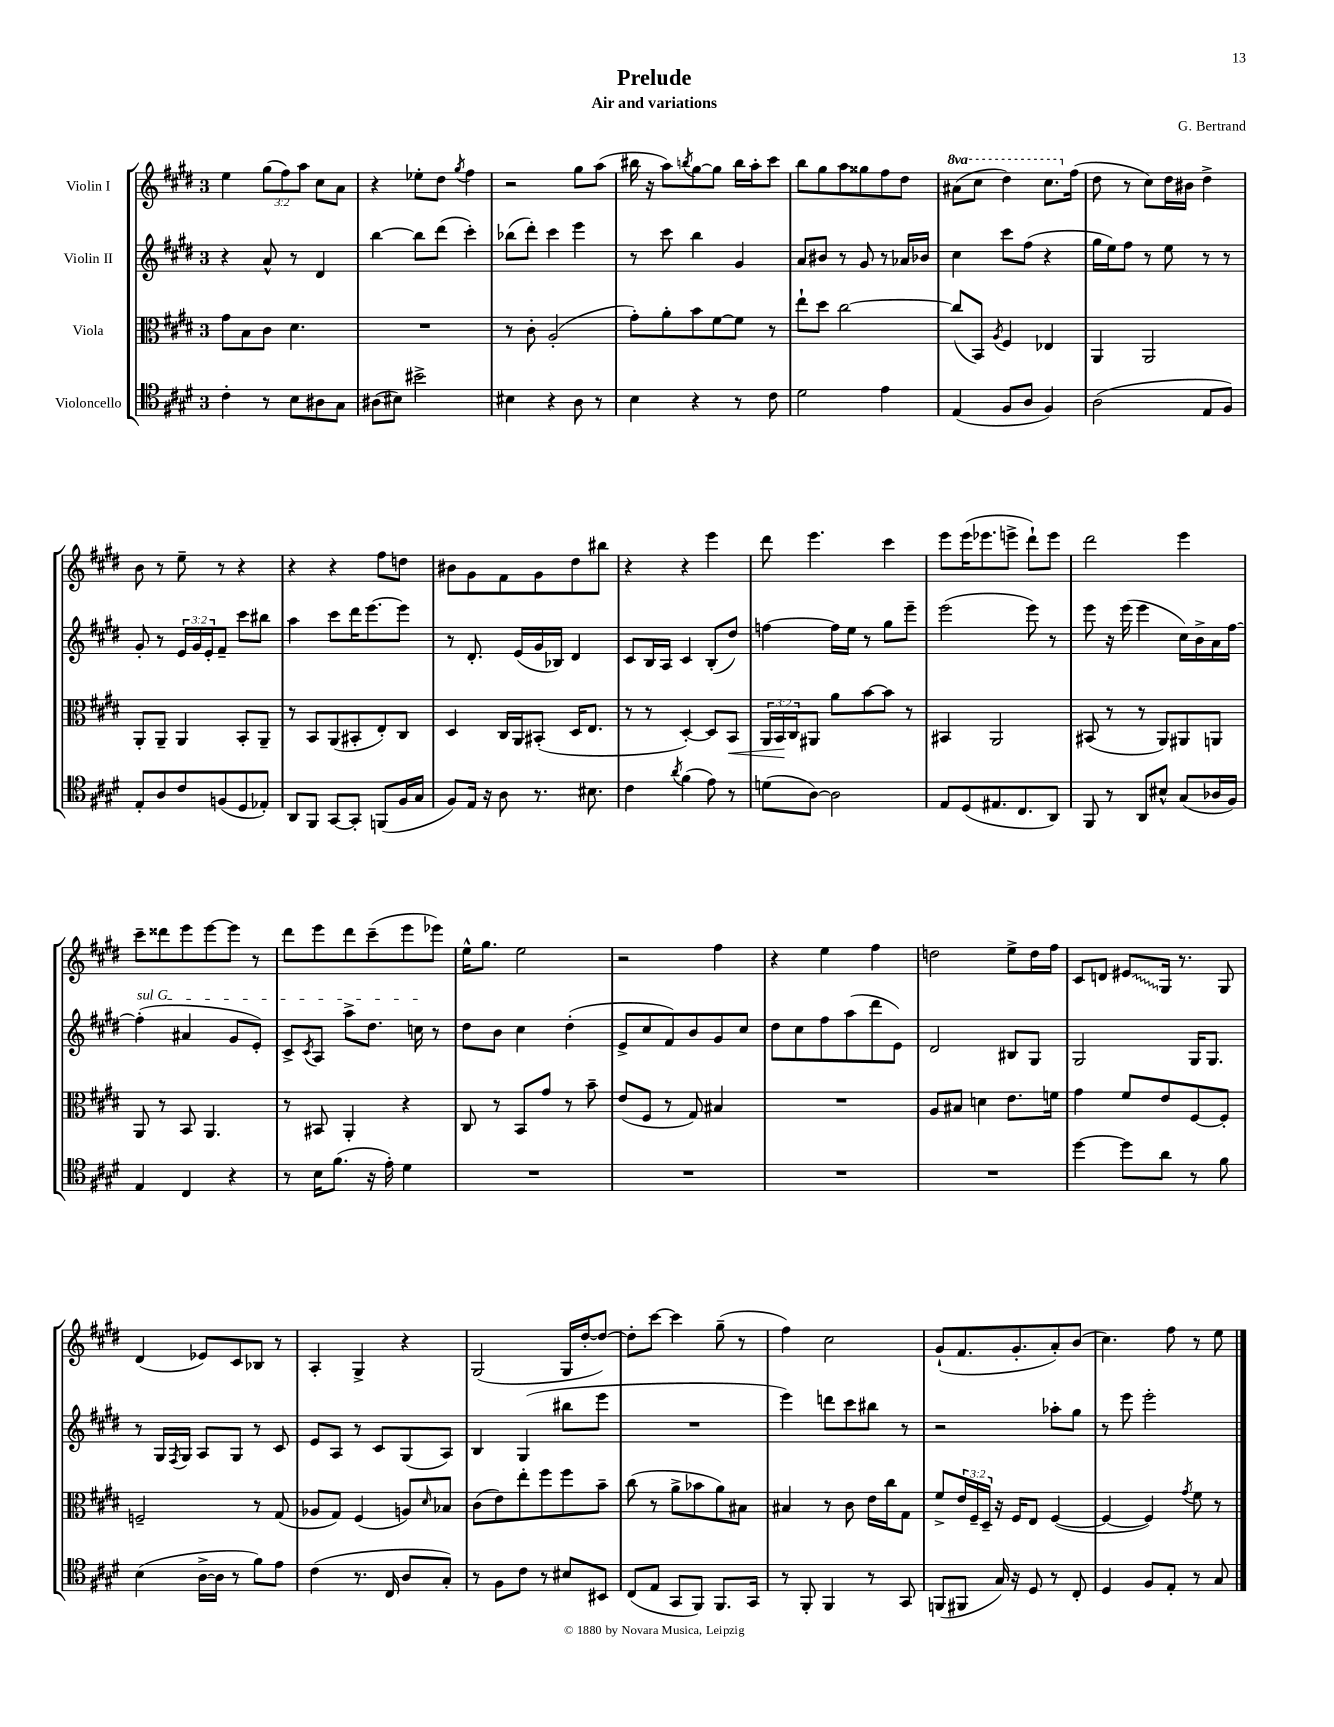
\header { title = "Prelude" composer = "G. Bertrand" subtitle = "Air and variations" }
<<
\new StaffGroup <<
\new Staff = "s0" \with { instrumentName = "Violin I" } {
    \clef treble \key e \major \once \override Staff.TimeSignature.style = #'single-digit \time 3/4 \override Staff.TupletNumber.text = #tuplet-number::calc-fraction-text \set Staff.ottavationMarkups = #ottavation-simple-ordinals
    e''4 \tuplet 3/2 { gis''8( fis''8) a''8 } cis''8 a'8 |
    r4 ees''8-. dis''8 \acciaccatura { gis''8 } fis''4 |
    r2 gis''8 a''8( |
    bis''16 r16 a''8) \acciaccatura { b''8 } gis''8~ gis''8 b''16 a''16-. cis'''8 |
    b''8 gis''8 a''8 gisis''8 fis''8 dis''8 |
    \ottava #1 ais''8( cis'''8 dis'''4) cis'''8. \ottava #0 fis''16( |
    dis''8 r8 cis''8) dis''16 bis'16 dis''4-> |
    b'8 r8 e''8-- r8 r4 |
    r4 r4 fis''8 d''8 |
    bis'8 gis'8 fis'8 gis'8 dis''8 bis''8 |
    r4 r4 e'''4 |
    dis'''8 e'''4. cis'''4 |
    e'''8 e'''16( ees'''8. e'''8-> dis'''8-!) e'''8 |
    dis'''2 e'''4 |
    cis'''8-- disis'''8 e'''8 e'''8~ e'''8 r8 |
    dis'''8 e'''8 dis'''8 cis'''8--( e'''8 ees'''8) |
    e''16-^ gis''8. e''2 |
    r2 fis''4 |
    r4 e''4 fis''4 |
    d''2 e''8-> d''16 fis''16 |
    cis'8 d'8 \once \override Glissando.style = #'zigzag eis'8\glissando gis16 r8. gis8 |
    dis'4( ees'8) cis'8 bes8 r8 |
    a4-. gis4-> r4 |
    gis2( gis16 dis''16~-. dis''8~) |
    dis''8-. cis'''8~ cis'''4 gis''8--( r8 |
    fis''4) cis''2 |
    gis'8-!( fis'8. gis'8.-. a'8-.) b'8( |
    cis''4.) fis''8 r8 e''8 \bar "|." |
}
\new Staff = "s1" \with { instrumentName = "Violin II" } {
    \clef treble \key e \major \once \override Staff.TimeSignature.style = #'single-digit \time 3/4 \override Staff.TupletNumber.text = #tuplet-number::calc-fraction-text
    r4 a'8-^ r8 dis'4 |
    b''4~ b''8 dis'''8( cis'''4-.) |
    bes''8( dis'''8-.) cis'''4 e'''4 |
    r8 cis'''8 b''4 gis'4 |
    a'8 bis'8 r8 gis'8 r8 aes'16 bes'16 |
    cis''4 cis'''8 fis''8( r4 |
    gis''16 e''16) fis''8 r8 e''8 r8 r8 |
    gis'8-. r8 \tuplet 3/2 { e'16 gis'16 e'16-. } fis'8-- cis'''8 bis''8 |
    a''4 cis'''8 dis'''16 e'''8.~ e'''8 |
    r8 dis'8.-. e'16( gis'16 bes16) dis'4 |
    cis'8 b16 a16 cis'4 b8-.( dis''8) |
    f''4~ f''16 e''16 r8 gis''8 e'''8-- |
    e'''2( e'''8) r8 |
    e'''8 r16 e'''16( e'''4 cis''16) b'16-> a'16 fis''16~ |
    \once \override TextSpanner.bound-details.left.text = \markup { \italic "sul G" } fis''4-.\startTextSpan( ais'4 gis'8 e'8-.) |
    cis'8-> \acciaccatura { cis'8 } a8 a''8-> dis''8. c''16\stopTextSpan r8 |
    dis''8 b'8 cis''4 dis''4-.( |
    e'8-> cis''8 fis'8) b'8 gis'8 cis''8 |
    dis''8 cis''8 fis''8 a''8( dis'''8 e'8) |
    dis'2 bis8 gis8 |
    gis2 gis16 gis8. |
    r8 gis16 \acciaccatura { fis8 } gis16 a8 gis8 r8 cis'8 |
    e'8 a8 r8 cis'8 gis8( a8) |
    b4 gis4( bis''8 e'''8 |
    R2. |
    e'''4) d'''8 cis'''8 bis''8 r8 |
    r2 aes''8-. gis''8 |
    r8 e'''8 e'''2-. \bar "|." |
}
\new Staff = "s2" \with { instrumentName = "Viola" } {
    \clef alto \key e \major \once \override Staff.TimeSignature.style = #'single-digit \time 3/4 \override Staff.TupletNumber.text = #tuplet-number::calc-fraction-text
    gis'8 b8 cis'8 dis'4. |
    R2. |
    r8 cis'8-. a2-.( |
    gis'8-.) a'8-. b'8 fis'8~ fis'8 r8 |
    e''8-! dis''8 cis''2~ |
    cis''8( b,8) \acciaccatura { a8 } fis4 ees4 |
    a,4 a,2 |
    a,8-. a,8-- a,4 b,8-. a,8-- |
    r8 b,8 a,8( bis,8-. e8-.) cis8 |
    dis4 cis16 a,16 bis,8-.( dis16 e8. |
    r8 r8 dis4~-.) dis8 b,8\< |
    \tuplet 3/2 { a,16 b,16\! cis16 } ais,8 a'8 b'8~ b'8 r8 |
    bis,4 a,2 |
    bis,8( r8 r8 a,8) ais,8 a,8 |
    a,8 r8 b,8 a,4. |
    r8 bis,8 a,4-. r4 |
    cis8 r8 b,8 gis'8 r8 b'8-- |
    e'8( fis8 r8 gis8) bis4 |
    R2. |
    a8 bis8 d'4 e'8. f'16 |
    gis'4 fis'8 e'8 fis8~ fis8-. |
    f2-- r8 gis8( |
    aes8 gis8) fis4( a8) \grace { dis'16 } bes8 |
    cis'8( e'8) e''8-. fis''8 fis''8 b'8-- |
    cis''8( r8 a'8-> bes'8 a'8) bis8 |
    bis4 r8 cis'8 e'16 cis''16 gis8 |
    fis'8-> \tuplet 3/2 { e'16 fis16-- dis16-- } r16 fis16 e8 fis4~( |
    fis4~ fis4) \acciaccatura { gis'8 } fis'8 r8 \bar "|." |
}
\new Staff = "s3" \with { instrumentName = "Violoncello" } {
    \clef tenor \key e \major \once \override Staff.TimeSignature.style = #'single-digit \time 3/4
    cis'4-. r8 b8 ais8 gis8 |
    ais8( bis8) bis'2-> |
    bis4 r4 a8 r8 |
    b4 r4 r8 cis'8 |
    dis'2 e'4 |
    e4( fis8 a8 fis4) |
    a2( e8 fis8) |
    e8-. a8 cis'8 f8( dis8 ees8-.) |
    a,8 fis,8 gis,8~ gis,8-. f,8( fis16 gis16 |
    fis8) e16 r16 a8 r8. bis8. |
    cis'4 \acciaccatura { a'8 } fis'4( e'8) r8 |
    d'8( a8~) a2 |
    e8 dis8( eis8. cis8. a,8) |
    fis,8 r8 a,8 bis8-^ gis8( aes16 fis16) |
    e4 cis4 r4 |
    r8 b16 fis'8.( r16 e'16-.) dis'4 |
    R2. |
    R2. |
    R2. |
    R2. |
    dis''4~ dis''8 a'8 r8 fis'8 |
    b4( a16~-> a16 r8 fis'8) e'8 |
    cis'4( r8. cis16 a8 gis8-.) |
    r8 fis8 cis'8 r8 bis8 bis,8 |
    cis8( e8 gis,8 fis,8) fis,8. gis,16 |
    r8 fis,8-. fis,4 r8 gis,8 |
    f,8( fis,8 gis16) r16 dis8 r8 cis8-. |
    dis4 fis8 e8-. r8 gis8 \bar "|." |
}
>>
>>
\layout { \context { \Score \remove "Bar_number_engraver" } }
